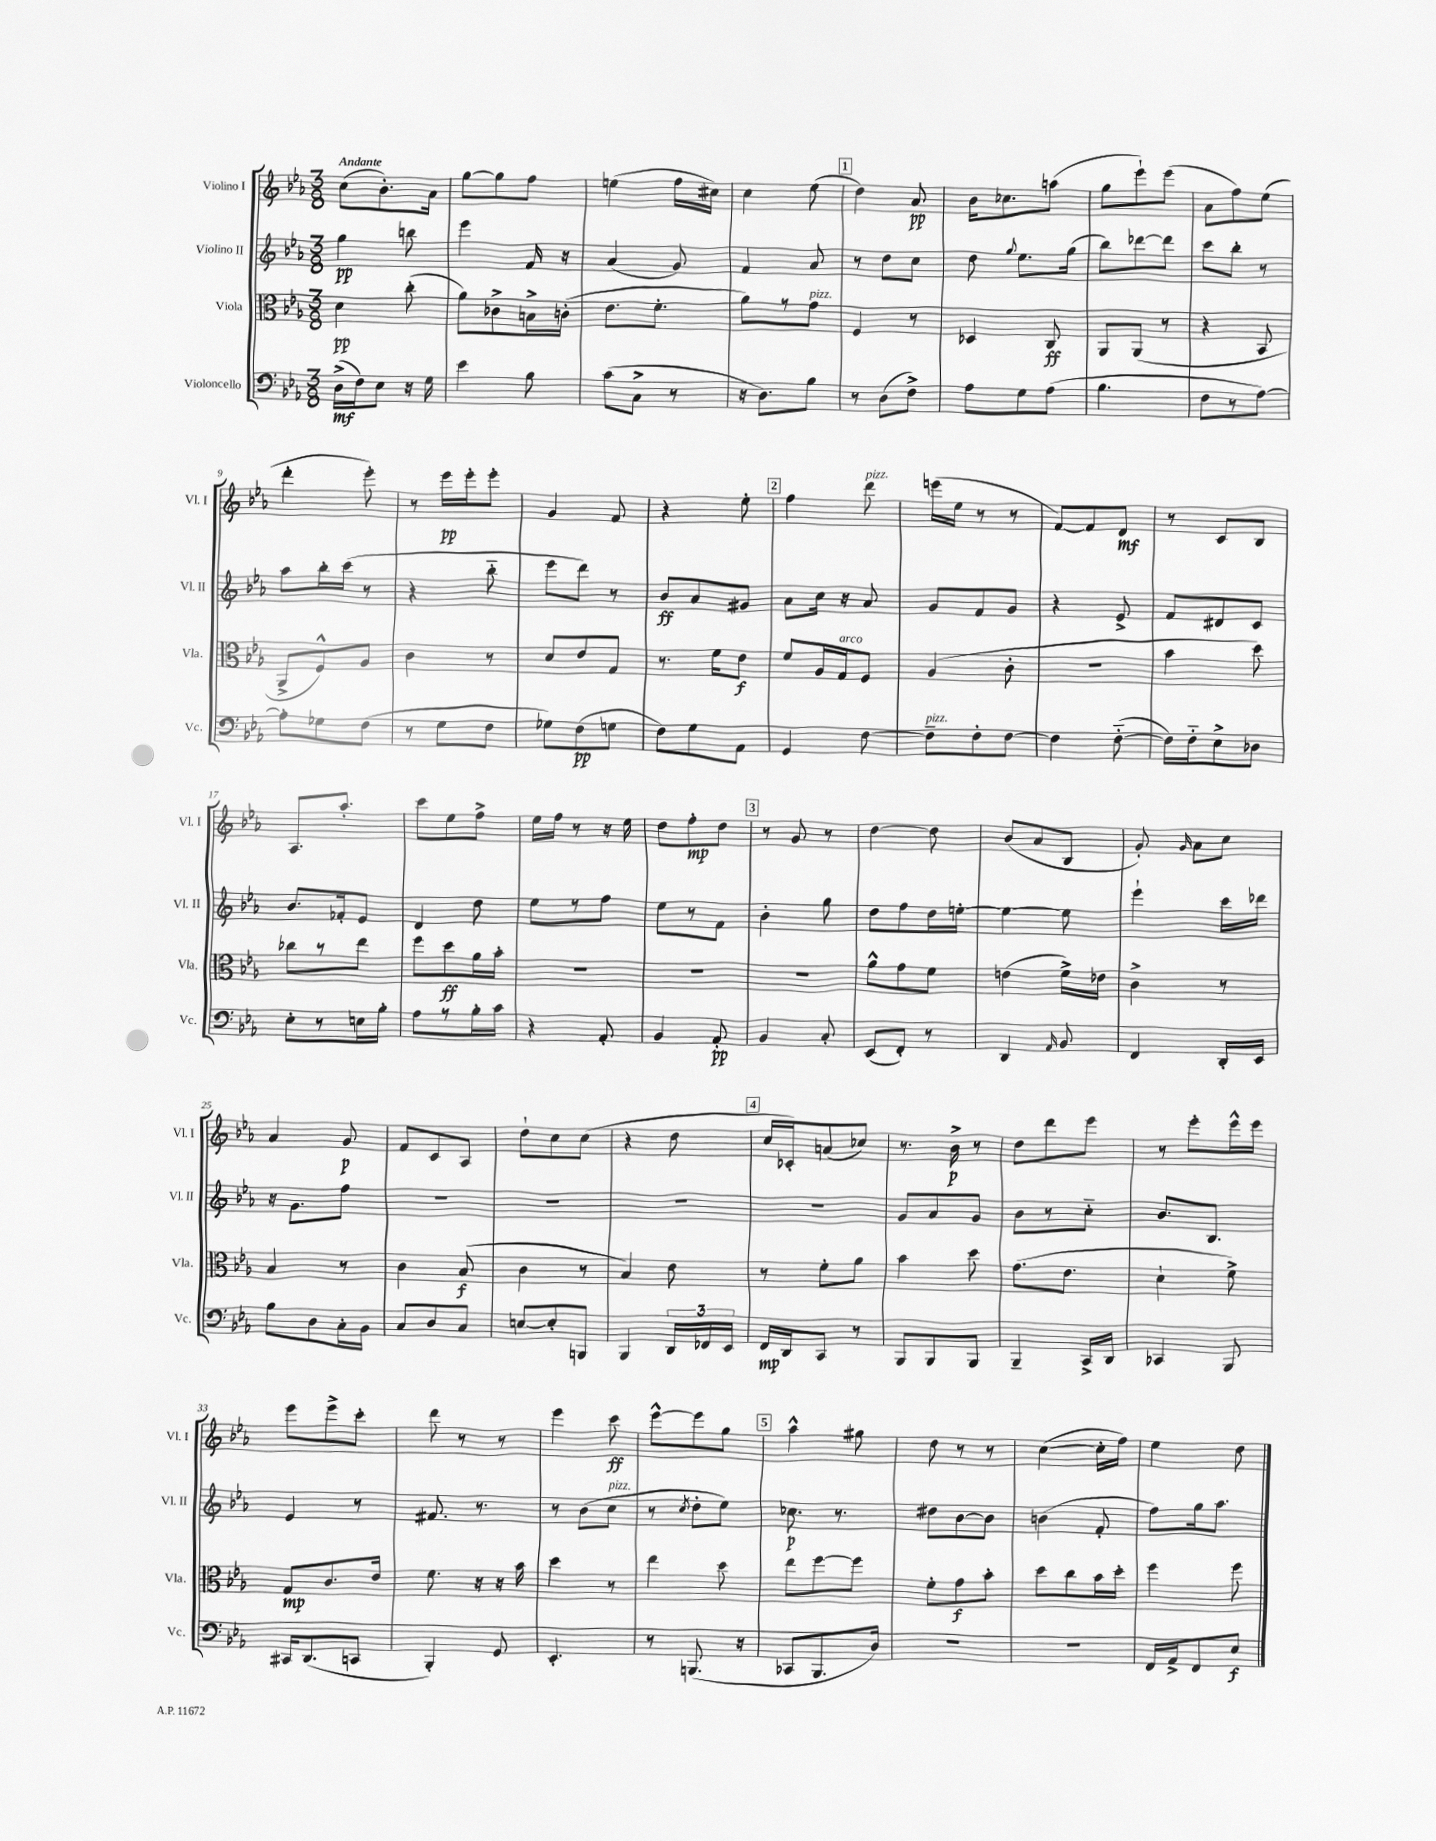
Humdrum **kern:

**kern	**dynam	**kern	**dynam	**kern	**dynam	**kern	**dynam
*part4	*part4	*part3	*part3	*part2	*part2	*part1	*part1
*staff4	*staff4	*staff3	*staff3	*staff2	*staff2	*staff1	*staff1
*I"Violoncello	*	*I"Viola	*	*I"Violino II	*	*I"Violino I	*
*I'Vc.	*	*I'Vla.	*	*I'Vl. II	*	*I'Vl. I	*
*clefF4	*	*clefC3	*	*clefG2	*	*clefG2	*
*k[b-e-a-]	*	*k[b-e-a-]	*	*k[b-e-a-]	*	*k[b-e-a-]	*
*M3/8	*	*M3/8	*	*M3/8	*	*M3/8	*
=1	=1	=1	=1	=1	=1	=1	=1
!	!	!	!	!	!	!LO:TX:a:B:t=Andante	!
(16D^\LL	mf	4d\	pp	4gg\	pp	(8cc\L	.
16F\J)	.	.	.	.	.	.	.
8E-\J	.	.	.	.	.	8.b-'\)	.
16r	.	(8cc'\	.	8bbn\	.	.	.
16G\	.	.	.	.	.	16a-\Jk	.
=2	=2	=2	=2	=2	=2	=2	=2
4e-\	.	8a-\L)	.	4eee-\	.	[8gg\L	.
.	.	8c-X^\	.	.	.	8gg\]	.
8B-\	.	16Bn^\L	.	16f/	.	8ff\J	.
.	.	(16cn'\JJ	.	16r	.	.	.
=3	=3	=3	=3	=3	=3	=3	=3
(8c\L	.	8.e-\L	.	(4a-/	.	(4een\	.
8C^\J	.	.	.	.	.	.	.
.	.	8.f'\J	.	.	.	.	.
8r	.	.	.	8g/)	.	16ff\LL	.
.	.	.	.	.	.	16cc#X\JJ)	.
=4	=4	=4	=4	=4	=4	=4	=4
16r	.	8a-\L)	.	4f/	.	4cc\	.
8.D\L)	.	.	.	.	.	.	.
.	.	8r	.	.	.	.	.
!	!	!LO:TX:a:i:t=pizz.	!	!	!	!	!
8B-\J	.	8g\J	.	8a-/	.	(8ee-\	.
!!LO:REH:place=s1:t=1
=5	=5	=5	=5	=5	=5	=5	=5
8r	.	4F/	.	8r	.	4dd\)	.
(8D\L	.	.	.	8dd\L	.	.	.
8F^\J)	.	8r	.	8cc\J	.	8a-/	pp
=6	=6	=6	=6	=6	=6	=6	=6
8A-\L	.	4D-X/	.	8dd\	.	16b-\KL	.
.	.	.	.	.	.	8.cc-X\	.
.	.	.	.	8qqgg/	.	.	.
8G\	.	.	.	8.ee-\L	.	.	.
(8A-\J	.	8C/	ff	.	.	(8aan\J	.
.	.	.	.	(16gg\Jk	.	.	.
=7	=7	=7	=7	=7	=7	=7	=7
4.B-\	.	8AA-/L	.	8bb-\L)	.	8gg\L	.
.	.	(8AA-/J	.	[8ddd-X\	.	8eee-`\)	.
.	.	8r	.	8ddd-\J]	.	(8eee-\J	.
=8	=8	=8	=8	=8	=8	=8	=8
8F\L	.	4r	.	8ccc\L	.	8a-\L	.
8r	.	.	.	8bb-'\J	.	8ff\)	.
[8A-\J)	.	8BB-/	.	8r	.	(8ee-\J	.
!!LO:LB:g=z
=9	=9	=9	=9	=9	=9	=9	=9
8A-'\L]	.	8AA-^/L	.	8aa-\L	.	4ddd'\	.
8G-X\	.	8F^^/)	.	16bb-'\L	.	.	.
.	.	.	.	(16ccc\JJ	.	.	.
(8F\J	.	8A-/J	.	8r	.	8eee-'\)	.
=10	=10	=10	=10	=10	=10	=10	=10
8r	.	4c\	.	4r	.	8r	.
8G\L	.	.	.	.	.	16eee-\LL	pp
.	.	.	.	.	.	16eee-'\J	.
8F\J	.	8r	.	8bb-\	.	8eee-'\J	.
=11	=11	=11	=11	=11	=11	=11	=11
8G-X\L)	.	8d/L	.	8eee-\L	.	4g/	.
(8F\	pp	8e-/	.	8ddd\J)	.	.	.
8Gn\J	.	8G/J	.	8r	.	8f/	.
=12	=12	=12	=12	=12	=12	=12	=12
8F\L)	.	8.r	.	8b-/L	ff	4r	.
8G\	.	.	.	8a-/	.	.	.
.	.	16f\KL	.	.	.	.	.
8AA-\J	.	8e-\J	f	8g#X/J	.	8ee-'\	.
!!LO:REH:place=s1:t=2
=13	=13	=13	=13	=13	=13	=13	=13
4GG/	.	8f/L	.	8a-\L	.	4ff\	.
.	.	16A-/L	.	16cc\Jk	.	.	.
!	!	!LO:TX:a:i:t=arco	!	!	!	!	!
.	.	16G/J	.	16r	.	.	.
!	!	!	!	!	!	!LO:TX:a:i:t=pizz.	!
[8F\	.	8F/J	.	8a-/	.	8ddd\	.
=14	=14	=14	=14	=14	=14	=14	=14
!LO:TX:a:i:t=pizz.	!	!	!	!	!	!	!
8F~\L]	.	(4A-/	.	8g/L	.	(16eeen\LL	.
.	.	.	.	.	.	16ee-\JJ	.
8F'\	.	.	.	8f/	.	8r	.
[8F\J	.	8c'\	.	8g/J	.	8r	.
=15	=15	=15	=15	=15	=15	=15	=15
4F\]	.	4.r	.	4r	.	[8f/L)	.
.	.	.	.	.	.	8f/]	.
([8F\	.	.	.	8e-^/	.	8d/J	mf
=16	=16	=16	=16	=16	=16	=16	=16
16F\LL])	.	4b-\	.	8f/L	.	8r	.
16F\J	.	.	.	.	.	.	.
8E-^\	.	.	.	8d#X/	.	8c/L	.
8D-X\J	.	8dd\)	.	8c/J	.	8B-/J	.
!!LO:LB:g=z
=17	=17	=17	=17	=17	=17	=17	=17
8E-'\L	.	8cc-X\L	.	8.b-/L	.	8.A-/L	.
8r	.	8r	.	.	.	.	.
.	.	.	.	16f-X'/k	.	8.aa-'/J	.
16En\L	.	8ee-\J	.	8e-/J	.	.	.
16B-'\JJ	.	.	.	.	.	.	.
=18	=18	=18	=18	=18	=18	=18	=18
8A-\L	.	8ff\L	.	4d/	.	8ccc\L	.
8r	.	8dd\	ff	.	.	8ee-\	.
16B-'\L	.	16a-\L	.	8dd\	.	8ff^\J	.
16c\JJ	.	16b-'\JJ	.	.	.	.	.
=19	=19	=19	=19	=19	=19	=19	=19
4r	.	4.r	.	8ee-\L	.	16ee-\LL	.
.	.	.	.	.	.	16ff\JJ	.
.	.	.	.	8r	.	8r	.
8AA-'/	.	.	.	8ff\J	.	16r	.
.	.	.	.	.	.	16ee-\	.
=20	=20	=20	=20	=20	=20	=20	=20
4BB-/	.	4.r	.	8ee-\L	.	8dd\L	.
.	.	.	.	8r	.	8ff'\	mp
8AA-'/	pp	.	.	8f\J	.	8dd\J	.
!!LO:REH:place=s1:t=3
=21	=21	=21	=21	=21	=21	=21	=21
4BB-/	.	4.r	.	4b-'\	.	8r	.
.	.	.	.	.	.	8g/	.
8C'/	.	.	.	8gg\	.	8r	.
=22	=22	=22	=22	=22	=22	=22	=22
(8EE-/L	.	8a-^^\L	.	8dd\L	.	[4dd\	.
8FF'/J)	.	8g\	.	8ff\	.	.	.
8r	.	8f\J	.	16dd\L	.	8dd\]	.
.	.	.	.	[16een'\JJ	.	.	.
=23	=23	=23	=23	=23	=23	=23	=23
4DD/	.	(4en\	.	4ee\_	.	(8b-/L	.
.	.	.	.	.	.	8a-/	.
16qqAA-/	.	.	.	.	.	.	.
8BB-/	.	16f^\LL)	.	8ee\]	.	8B-/J	.
.	.	16e-X\JJ	.	.	.	.	.
=24	=24	=24	=24	=24	=24	=24	=24
4FF/	.	4c^\	.	4eee-`\	.	8g'/)	.
.	.	.	.	.	.	16qqg/	.
.	.	.	.	.	.	8a-\L	.
16DD'/LL	.	8r	.	16ccc\LL	.	8cc\J	.
16EE-/JJ	.	.	.	16ddd-X\JJ	.	.	.
!!LO:LB:g=z
=25	=25	=25	=25	=25	=25	=25	=25
8B-\L	.	4B-/	.	16r	.	4a-/	.
.	.	.	.	8.g\L	.	.	.
8D\	.	.	.	.	.	.	.
16C'\L	.	8r	.	8ff\J	.	8g/	p
16BB-\JJ	.	.	.	.	.	.	.
=26	=26	=26	=26	=26	=26	=26	=26
8C/L	.	4c\	.	4.r	.	8f/L	.
8D/	.	.	.	.	.	8c/	.
8C/J	.	(8B-/	f	.	.	8A-/J	.
=27	=27	=27	=27	=27	=27	=27	=27
[8En/L	.	4c\	.	4.r	.	8dd`\L	.
8E'/]	.	.	.	.	.	8cc\	.
8BBBn/J	.	8r	.	.	.	(8cc\J	.
=28	=28	=28	=28	=28	=28	=28	=28
4BBB-/	.	4B-/)	.	4.r	.	4r	.
24DD/LL	.	8e-\	.	.	.	8dd\	.
24FF-X/	.	.	.	.	.	.	.
24EE-/JJ	.	.	.	.	.	.	.
!!LO:REH:place=s1:t=4
=29	=29	=29	=29	=29	=29	=29	=29
16FF/LL	mp	8r	.	4.r	.	16cc/LL	.
16DD/J	.	.	.	.	.	16c-X'/J)	.
8CC/J	.	8f'\L	.	.	.	(8an/	.
8r	.	8a-\J	.	.	.	8cc-X/J)	.
=30	=30	=30	=30	=30	=30	=30	=30
8BBB-/L	.	4b-\	.	8g/L	.	8.r	.
8BBB-/	.	.	.	8a-/	.	.	.
.	.	.	.	.	.	16b-^\	p
8BBB-/J	.	8dd\	.	8g/J	.	8r	.
=31	=31	=31	=31	=31	=31	=31	=31
4BBB-~/	.	(8.g\L	.	8b-\L	.	8dd\L	.
.	.	.	.	8r	.	8ddd\	.
.	.	8.e-\J	.	.	.	.	.
16CC^/LL	.	.	.	8cc\J	.	8eee-\J	.
16DD/JJ	.	.	.	.	.	.	.
=32	=32	=32	=32	=32	=32	=32	=32
4CC-X/	.	4d`\	.	8.b-/L	.	8r	.
.	.	.	.	.	.	8eee-'\L	.
.	.	.	.	8.B-/J	.	.	.
8BBB-/	.	8f^\)	.	.	.	16eee-^^\L	.
.	.	.	.	.	.	16eee-\JJ	.
!!LO:LB:g=z
=33	=33	=33	=33	=33	=33	=33	=33
16CC#X/KL	.	8G/L	mp	4e-/	.	8eee-\L	.
(8.DD/	.	.	.	.	.	.	.
.	.	8.c/	.	.	.	8eee-^\	.
8CCn/J	.	.	.	8r	.	8ccc'\J	.
.	.	16e-/Jk	.	.	.	.	.
=34	=34	=34	=34	=34	=34	=34	=34
4BBB-'/)	.	8.f\	.	8.f#X/	.	8ddd\	.
.	.	.	.	.	.	8r	.
.	.	16r	.	8.r	.	.	.
8GG/	.	16r	.	.	.	8r	.
.	.	16b-\	.	.	.	.	.
=35	=35	=35	=35	=35	=35	=35	=35
4.EE-'/	.	4dd\	.	8r	.	4eee-\	.
.	.	.	.	(8b-\L	.	.	.
!	!	!	!	!LO:TX:a:i:t=pizz.	!	!	!
.	.	8r	.	8cc\J	.	8ccc\	ff
=36	=36	=36	=36	=36	=36	=36	=36
8r	.	4ee-\	.	8r	.	[8eee-^^\L	.
.	.	.	.	8qcc/	.	.	.
(8.BBBn/	.	.	.	8dd'\L	.	8eee-\]	.
.	.	8dd\	.	8ee-\J)	.	8gg\J	.
16r	.	.	.	.	.	.	.
!!LO:REH:place=s1:t=5
=37	=37	=37	=37	=37	=37	=37	=37
8CC-X/L	.	8ee-\L	.	8.cc-X\	p	4aa-^^\	.
8.BBB-/	.	[8ff\	.	.	.	.	.
.	.	.	.	8.r	.	.	.
.	.	8ff\J]	.	.	.	8gg#X\	.
16D/Jk)	.	.	.	.	.	.	.
=38	=38	=38	=38	=38	=38	=38	=38
4.r	.	8f'\L	.	8dd#X\L	.	8dd\	.
.	.	8g\	f	[8b-\	.	8r	.
.	.	8b-'\J	.	8b-\J]	.	8r	.
=39	=39	=39	=39	=39	=39	=39	=39
4.r	.	8dd\L	.	(4bn\	.	([4cc\	.
.	.	8cc\	.	.	.	.	.
.	.	16b-\L	.	8f'/	.	16cc'\LL]	.
.	.	16dd'\JJ	.	.	.	16ff\JJ)	.
=40	=40	=40	=40	=40	=40	=40	=40
16FF/LL	.	4ff\	.	8ff\L)	.	4ee-\	.
16AA-^/J	.	.	.	.	.	.	.
8FF/	.	.	.	16gg\k	.	.	.
.	.	.	.	8.aa-\J	.	.	.
8E-/J	f	8ff\	.	.	.	8dd\	.
==	==	==	==	==	==	==	==
*-	*-	*-	*-	*-	*-	*-	*-
